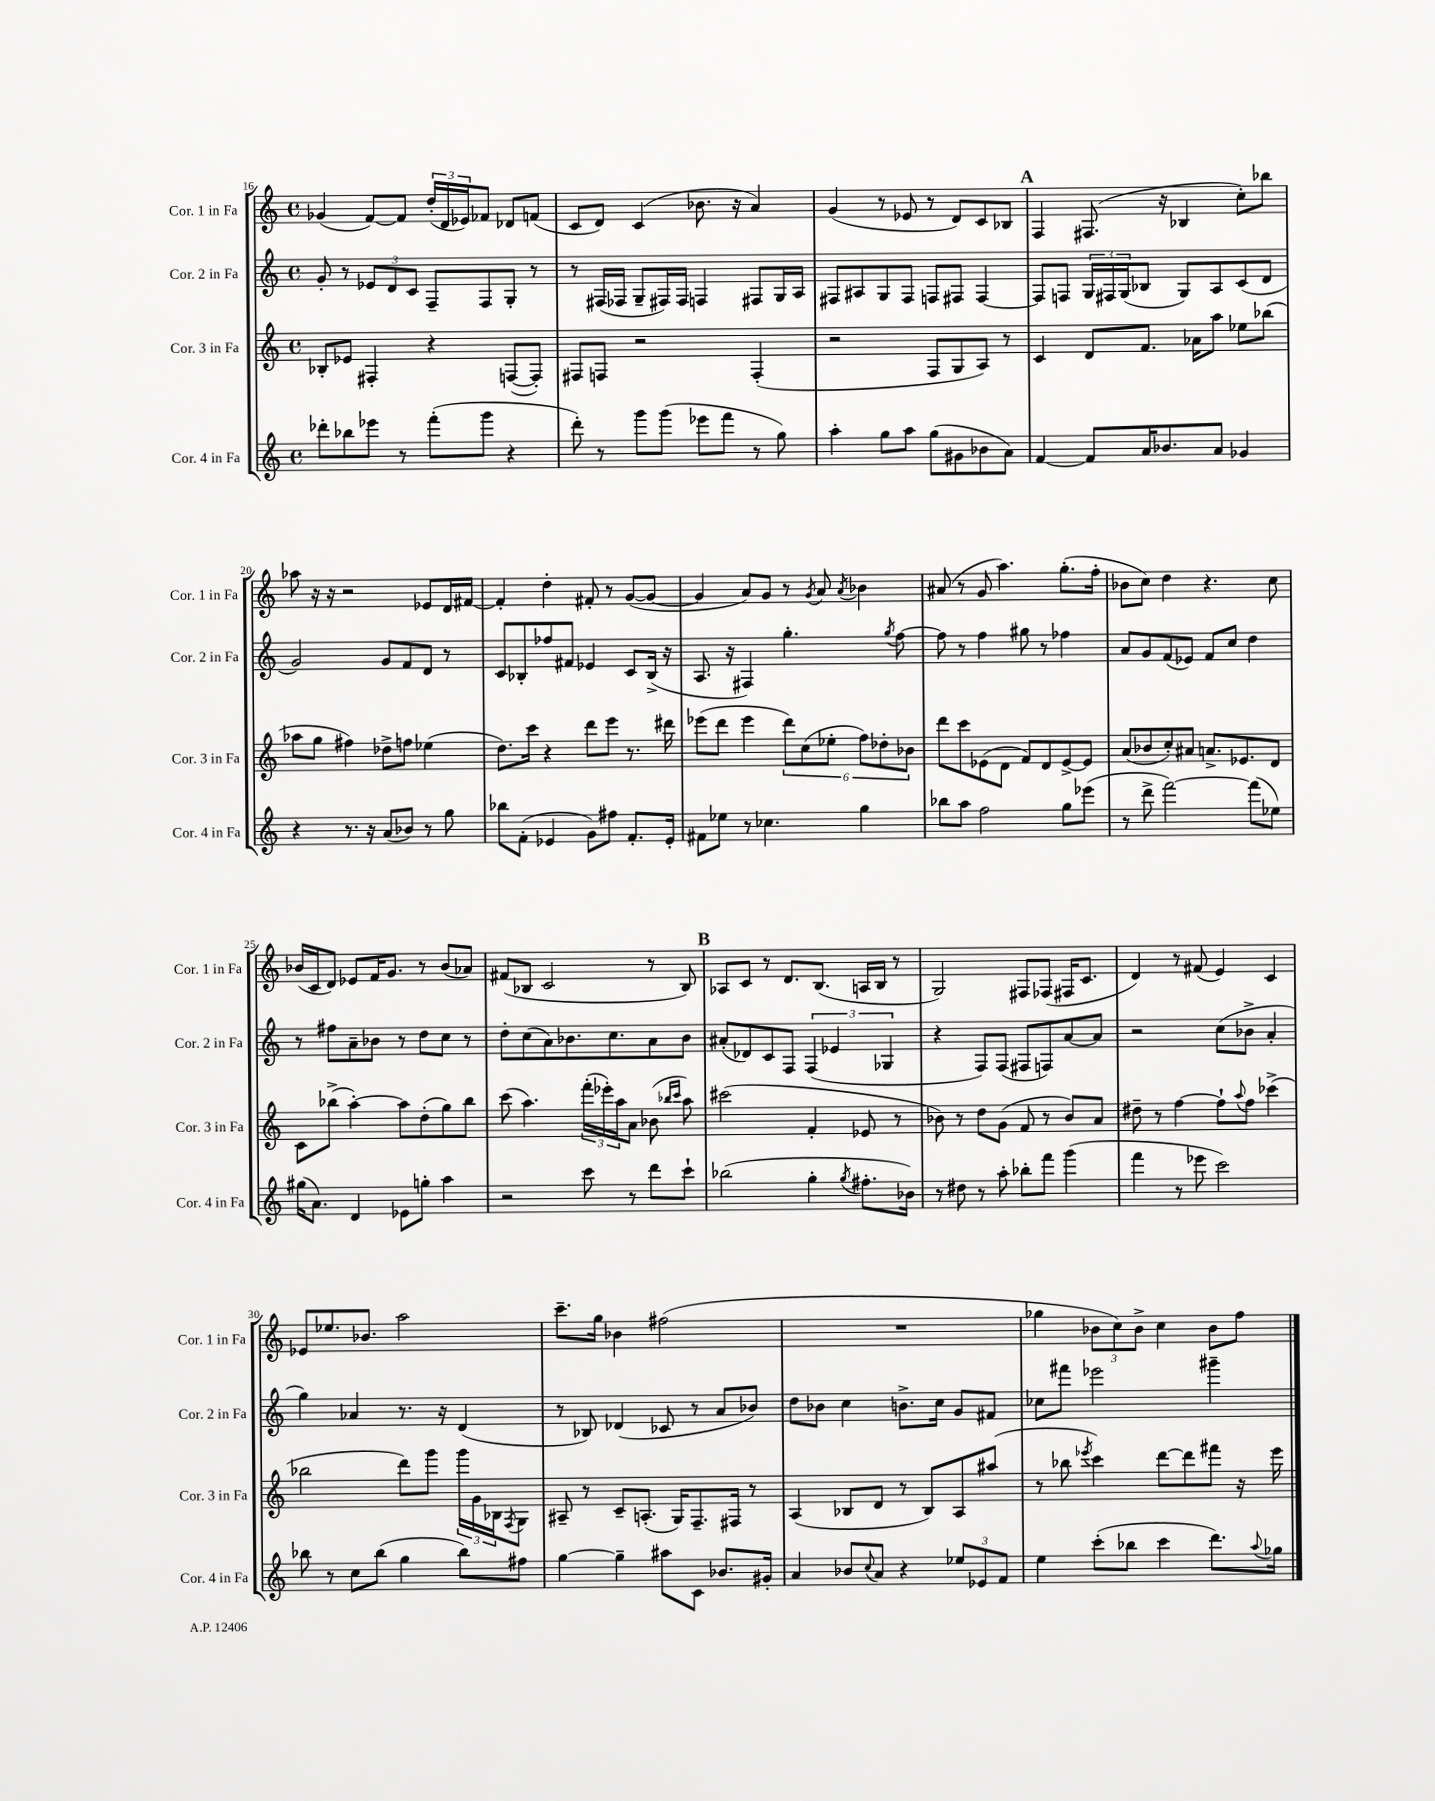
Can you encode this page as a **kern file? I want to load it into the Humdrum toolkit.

**kern	**kern	**kern	**kern
*part4	*part3	*part2	*part1
*staff4	*staff3	*staff2	*staff1
*I"Cor. 4 in Fa	*I"Cor. 3 in Fa	*I"Cor. 2 in Fa	*I"Cor. 1 in Fa
*I'Cor. 4 in Fa	*I'Cor. 3 in Fa	*I'Cor. 2 in Fa	*I'Cor. 1 in Fa
*clefG2	*clefG2	*clefG2	*clefG2
*k[]	*k[]	*k[]	*k[]
*M4/4	*M4/4	*M4/4	*M4/4
*met(c)	*met(c)	*met(c)	*met(c)
=16	=16	=16	=16
8ddd-X'\L	8B-X'/L	8g'/	(4g-X/
8bb-X\	8e-X/J	8r	.
8eee-X\J	4F#X'/	12e-X/L	[8f/L)
.	.	12d/	.
8r	.	.	8f/J]
.	.	12c/J	.
(8fff'\L	4r	8F~/L	(24dd'/LL
.	.	.	24d/
.	.	.	24e-X/J)
8ggg\J	.	8F/	8f-X/J
4r	([8Fn/L	8G'/J	8d-X/L
.	8F'/J])	8r	(8fn/J
=17	=17	=17	=17
8ddd'\)	8F#X/L	8r	8c/L
8r	8Fn/J	(16F#X/LL	8d/J)
.	.	16F-X/JJ	.
8ggg\L	2r	8G~/L	(4c/
(8ggg\J	.	16F#X/L)	.
.	.	16F#/JJ	.
8eee-X\L	.	4Fn/	8.b-X\
8fff\J	.	.	.
.	.	.	16r
8r	(4F'/	8F#X/L	4a/)
8gg\)	.	16G/L	.
.	.	16A/JJ	.
=18	=18	=18	=18
4aa'\	2r	8F#X/L	(4g/
.	.	8A#X/	.
8gg\L	.	8G/	8r
8aa\J	.	8F#/J	8e-X/
(8gg\L	8F/L	8Fn/L	8r
8g#X\	8G/	8F#X/J	8d/L)
8b-X\	8A/J)	[4F#/	8c/
8a\J)	8r	.	8B-X/J
!!LO:REH:place=s1:t=A
=19	=19	=19	=19
[4f/	4c/	8F#/L]	4F/
.	.	8Fn/J	.
8f/L]	8d/L	24G/LL	(8.F#X/
.	.	24F#X/	.
.	.	(24G/J	.
16a/K	8.f/J	8B-X/J	.
8.b-X/	.	.	16r
.	.	8G/L)	4B-X/
.	16a-X\KL	.	.
8a/J	8aa\J	8A/	.
4g-X/	8ee-X\L	(8c/	8cc'\L)
.	(8bb-X\J	8d/J	8bb-X\J
!!LO:LB:g=z
=20	=20	=20	=20
4r	8aa-X\L	2g/)	8aa-X\
.	8gg\J	.	16r
.	.	.	16r
8.r	4ff#X\)	.	2r
16r	.	.	.
(8a/L	8dd-X^\L	8g/L	.
8b-X/J)	8ffn\J	8f/	.
8r	(4ee-X\	8d/J	8e-X/L
8gg\	.	8r	16d/L
.	.	.	[16f#X/JJ
=21	=21	=21	=21
8bb-X\L	8.dd\L)	8c/L	4f#'/]
(8f'\J	.	8B-X'/	.
.	16ccc\Jk	.	.
4e-X/	4r	8ff-X/	4dd'\
.	.	8f#X/J	.
8g\L)	8ddd\L	4e-X/	8f#X'/
8ff#X\J	8eee\J	.	8r
8.f'/L	8.r	8c/L	([8g/L
.	.	(16B-^/Jk	8g/J_
16e-'/Jk	16ddd#X\	16r	.
=22	=22	=22	=22
8f#X\L	(8eee-X\L	8.A/	4g/]
8ee-X\J	8ddd\J	.	.
.	.	16r	.
8r	4eee-\	4F#X/)	8a/L)
4.cc-X\	.	.	8g/J
.	12ddd\L)	4.gg'\	8r
.	(12cc\	.	.
.	.	.	8qg/
.	.	.	8a/
.	12ee-X'\J	.	.
.	.	.	8qa/
4gg\	12ff\L)	.	4b-X\
.	12dd-X'\	.	.
.	.	8qgg/	.
.	.	[8ff\	.
.	12b-X\J	.	.
=23	=23	=23	=23
8bb-X\L	8ddd\L	8ff\]	(8a#X/
8aa\J	8ccc\	8r	8r
2ff\	(8e-X\	4ff\	8g/
.	8d\J	.	4.aa\)
.	8f/L)	8gg#X\	.
.	8d/	8r	.
8gg\L	[8e-^/	4ff-X\	(8.gg'\L
(8eee-X\J	8e-/J]	.	.
.	.	.	16ff'\Jk
=24	=24	=24	=24
8r	(8a/L	8a/L	8b-X\L
8ddd^\	8b-X/	8g/	8cc\J)
[2fff\)	8cc'/)	(8f/	4dd\
.	8a#X/J	8e-X/J)	.
.	8.an^/L	8f/L	4.r
.	.	8cc/J	.
.	8.e-X/	.	.
(8fff\L]	.	4dd\	.
8ee-X\J)	8d/J	.	8cc\
!!LO:LB:g=z
=25	=25	=25	=25
(16gg#X\KL	8c\L	8r	(16b-X/LL
8.a\J)	.	.	16c/J
.	(8bb-X^\J	8ff#X\L	8d/J)
4d/	[4aa'\)	8a~\	8e-X/L
.	.	8b-X\J	16f/K
.	.	.	8.g/J
8e-X\L	8aa\L]	8r	.
8ggn'\J	(8dd'\	8dd\L	8r
4aa\	8gg\)	8cc\J	(8b-/L
.	8bb-\J	8r	8a-X/J)
=26	=26	=26	=26
2r	(8ccc\	8dd'\L	(8f#X/L
.	4.aa\)	(8cc\	8B-X/J
.	.	8a\)	2c/
.	.	8.b-X\	.
8ccc\	(24fff'\LL	.	.
.	24eee-X'\)	.	.
.	.	8.cc\	.
.	24aa\J	.	.
8r	8a\J	.	.
8ddd\L	(8b-X\	8a\	8r
.	16qqbb-X/LL	.	.
.	16qqccc/JJ	.	.
8ccc`\J	8aa\)	8b-\J	8B-/)
!!LO:REH:place=s1:t=B
=27	=27	=27	=27
(2bb-X\	(2ccc#X\	(8a#X'/L	8A-X/L
.	.	8d-X/)	8c/J
.	.	8c/	8r
.	.	8F/J	8.d/L
4gg'\	4f'/	(6F/	.
.	.	.	(8.B/J
.	.	6e-X/	.
8qgg/	.	.	.
8.ff#X'\L	8e-X/	.	16An/LL
.	.	.	16B/JJ
.	.	6G-X/	.
.	8r	.	8r
16b-X\Jk)	.	.	.
=28	=28	=28	=28
8r	8b-X\)	4r	2G/)
8dd#X\	8r	.	.
8r	8dd\L	8F/L)	.
8aa'\	(8g\J	(8F/J	.
8bb-X'\L	8f/	8F#X/L	8F#X/L
8fff\J	8r	8Fn/)	(8F-X/J
(4ggg\	8b-/L)	[8a/	16F#X/KL
.	.	.	8.c/J
.	8a/J	8a/J]	.
=29	=29	=29	=29
4fff\	8dd#X~\	2r	4d/)
.	8r	.	.
8r	[4ff\	.	8r
8eee-X\	.	.	(8f#X/
2ccc\)	8ff`\L]	(8cc\L	4e/)
.	8qqaa/	.	.
.	8ff\J	8b-X^\J	.
.	(4ccc-X^\	4a'/	4c/
!!LO:LB:g=z
=30	=30	=30	=30
8bb-X\	2bb-X\	4gg\)	8e-X/L
8r	.	.	8.ee-X/
8cc\L	.	4a-X/	.
.	.	.	8.b-X/J
(8bb-\J	.	.	.
4gg\	8ddd\L)	8.r	2aa\
.	8ggg\J	.	.
.	.	16r	.
8bb-\L)	24ggg\LL	(4d/	.
.	24g\	.	.
.	24B-X\J	.	.
.	8qF/	.	.
8ff#X\J	8G\J	.	.
=31	=31	=31	=31
[4gg\	8A#X~/	8r	8.ccc~\L
.	8r	8B-X/)	.
.	.	.	16gg\Jk
4gg~\]	8c~/L	(4d-X/	4b-X\
.	(8.An'/J	.	.
8aa#X\L	.	8c-X/	(2ff#X\
.	16G/KL)	.	.
8c\J	8.F~/	8r	.
8.b-X/L	.	8a/L	.
.	16F#X/Jk	.	.
.	8r	8b-X/J)	.
16g#X'/Jk	.	.	.
=32	=32	=32	=32
4a/	(4A/	8dd\L	1r
.	.	8b-X\J	.
8b-X/L	8B-X/L	4cc\	.
8qqcc/	.	.	.
8a/J	8d/J	.	.
4r	8r	8.bn^\L	.
.	8B-/L)	.	.
.	.	16cc\Jk	.
12ee-X/L	8A/	8g/L	.
12e-X/	.	.	.
.	(8aa#X/J	8f#X/J	.
12f/J	.	.	.
=33	=33	=33	=33
4ee\	8r	8cc-X\L	4gg-X\
.	8bb-X\	8fff#X\J	.
.	8qeee-X/	.	.
(8ccc'\L	4ccc\)	2eee-X\	12b-X\L
.	.	.	12cc\)
8bb-X\J	.	.	.
.	.	.	12b-^\J
4ccc\	[8ddd\L	.	4cc\
.	8ddd\]	.	.
8.ddd\L)	8fff#X\J	4ggg#X~\	8b-\L
.	16r	.	8ff\J
8qqaa/	.	.	.
16gg-X\Jk	16eee-\	.	.
==	==	==	==
*-	*-	*-	*-
